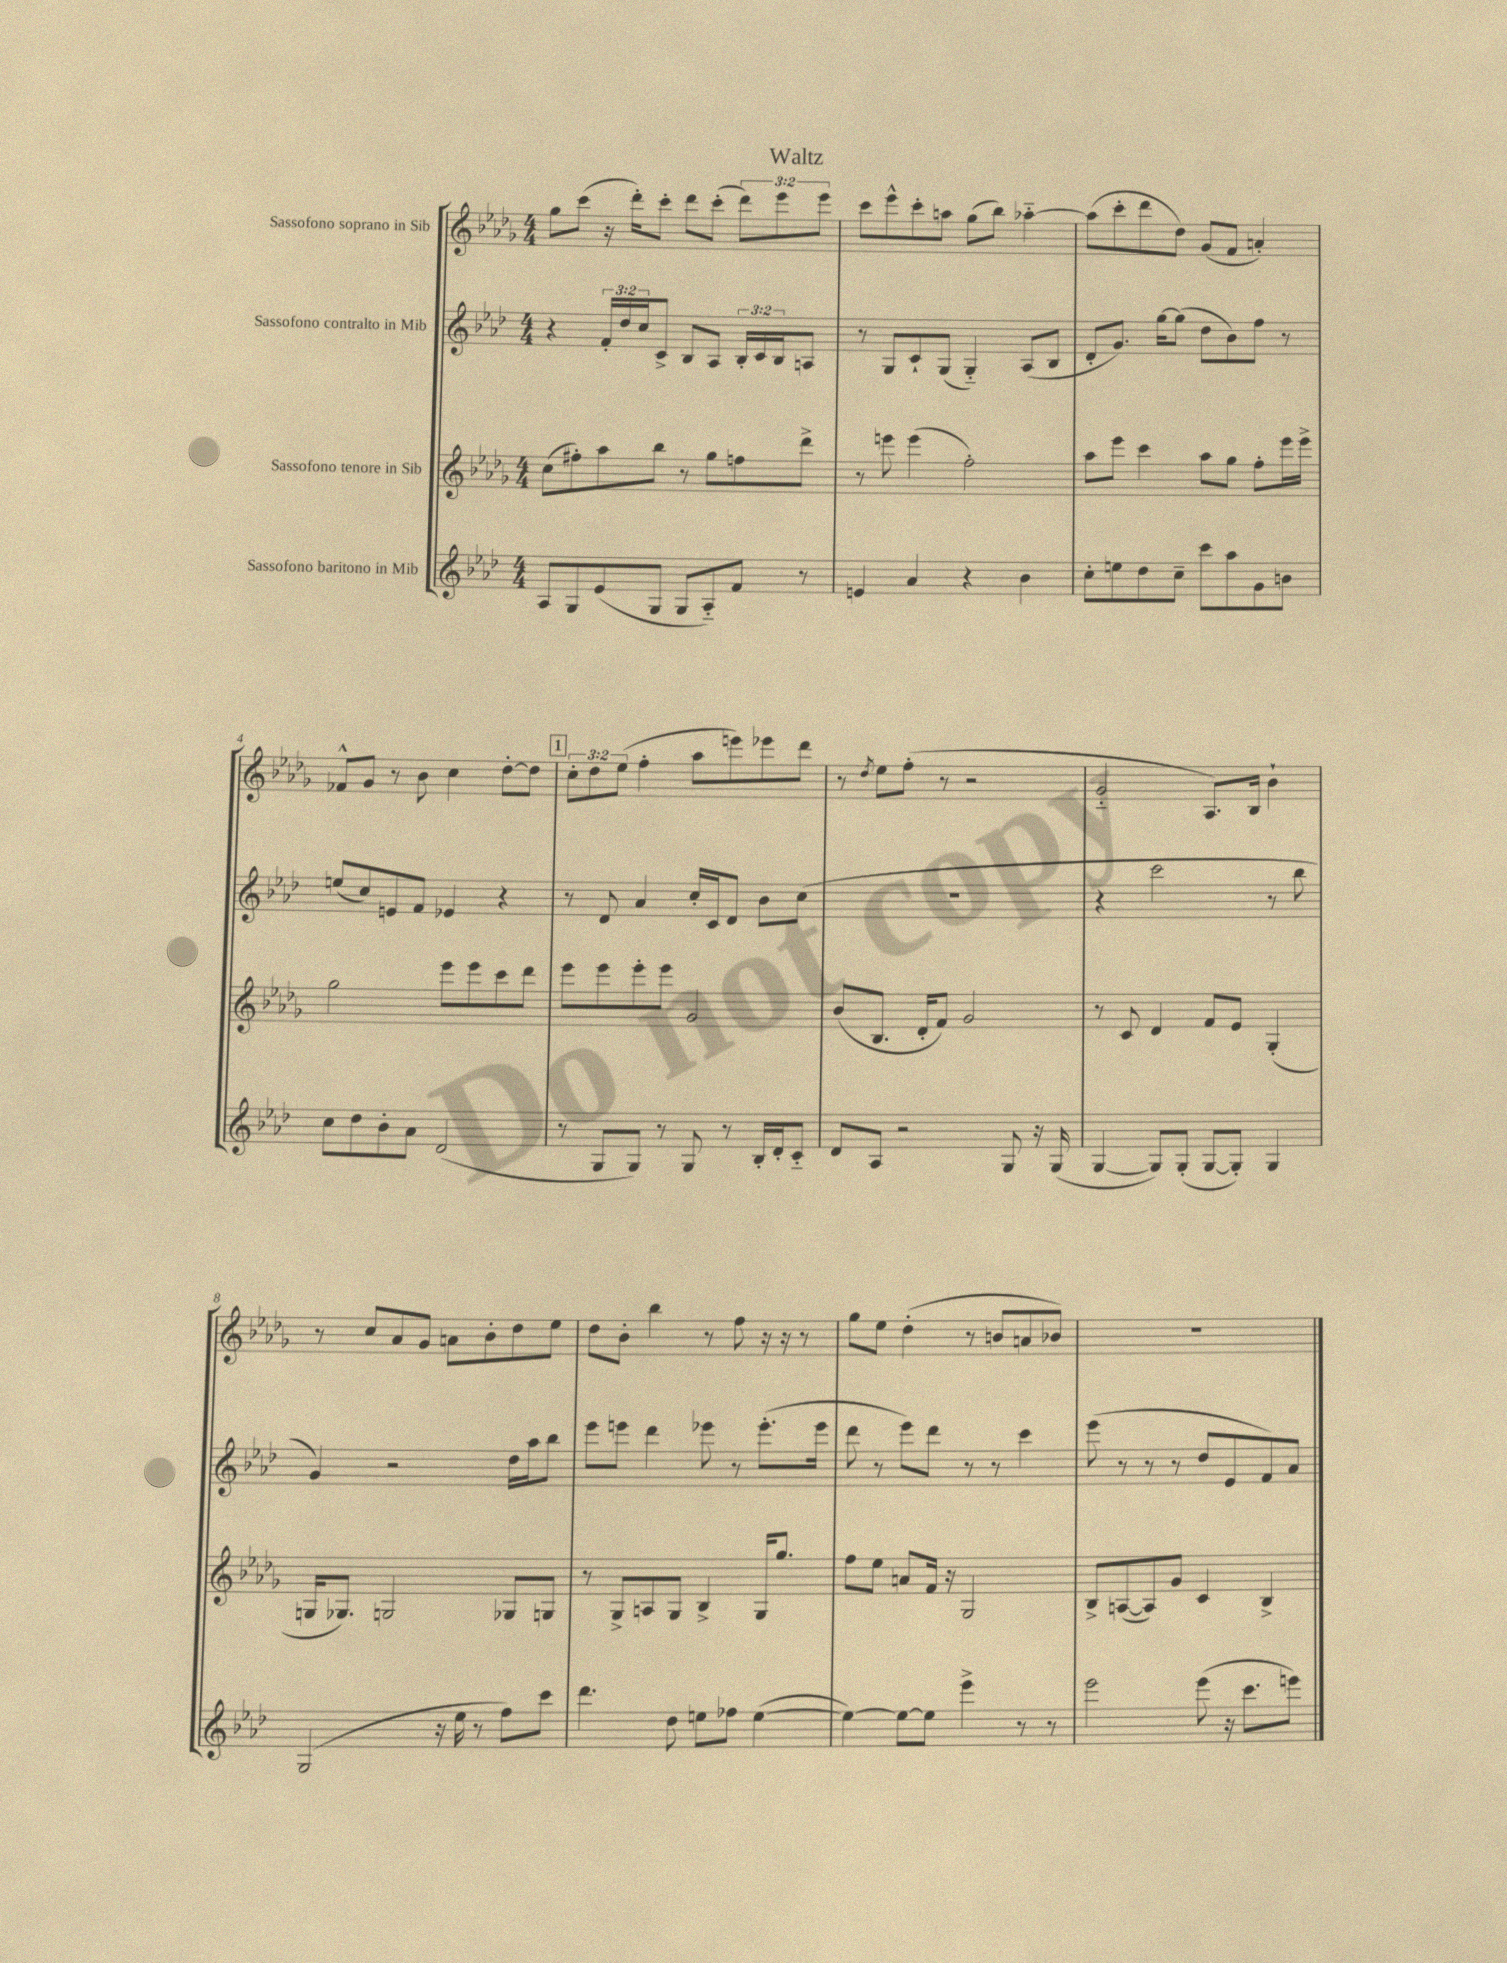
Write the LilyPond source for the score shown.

\header { title = "Waltz" }
<<
\new StaffGroup <<
\new Staff = "s0" \with { instrumentName = "Sassofono soprano in Sib" } {
    \clef treble \key des \major \numericTimeSignature \time 4/4 \override Staff.TupletNumber.text = #tuplet-number::calc-fraction-text
    ges''8 c'''8( r16 des'''16-.) c'''8-. des'''8 c'''8-.( \tuplet 3/2 { des'''8) ees'''8 ees'''8 } |
    c'''8 ees'''8-^ c'''8-. a''8 ges''8( bes''8) aes''4~-_ |
    aes''8( c'''8-. des'''8 des''8) ges'8( f'8 a'4-.) |
    fes'8-^ ges'8 r8 bes'8 c''4 des''8~-. des''8 |
    \mark \markup { \box "1" } \tuplet 3/2 { c''8-. des''8 ees''8( } f''4-. aes''8 e'''8) ees'''8 des'''8 |
    r8 \acciaccatura { des''8 } ees''8 f''8-.( r8 r2 |
    ges'2-_ aes8.) bes16 bes'4-! |
    r8 c''8 aes'8 ges'8 a'8 bes'8-. des''8 ees''8 |
    des''8 bes'8-. bes''4 r8 f''8 r16 r16 r8 |
    ges''8 ees''8 des''4-.( r8 b'8 a'8 bes'8) |
    r1 \bar "|." |
}
\new Staff = "s1" \with { instrumentName = "Sassofono contralto in Mib" } {
    \clef treble \key aes \major \numericTimeSignature \time 4/4 \override Staff.TupletNumber.text = #tuplet-number::calc-fraction-text
    r4 \tuplet 3/2 { f'16-. des''16 c''16 } c'8-> bes8 aes8 \tuplet 3/2 { bes16-. c'16 bes16 } a8 |
    r8 g8 c'8-! g8( g4-_) aes8( bes8 |
    des'8-. g'8.) g''16~ g''8( des''8 bes'8) f''8 r8 |
    e''8( c''8) e'8 f'8 ees'4 r4 |
    \mark \markup { \box "1" } r8 des'8 aes'4 c''16-. c'16 des'8 bes'8 c''8( |
    R1 |
    r4 c'''2 r8 bes''8 |
    g'4) r2 des''16 aes''16 bes''8 |
    ees'''8 e'''8 des'''4 ees'''8 r8 ees'''8.-.( ees'''16 |
    des'''8 r8 ees'''8) des'''8 r8 r8 c'''4 |
    ees'''8( r8 r8 r8 des''8 ees'8 f'8) aes'8 \bar "|." |
}
\new Staff = "s2" \with { instrumentName = "Sassofono tenore in Sib" } {
    \clef treble \key des \major \numericTimeSignature \time 4/4
    c''8( fis''8-.) aes''8 bes''8 r8 ges''8 f''8 des'''8-> |
    r8 e'''8 e'''4( f''2-.) |
    aes''8 ees'''8 c'''4 aes''8 ges''8 f''8-. ees'''16 ees'''16-> |
    ges''2 ees'''8 ees'''8 c'''8 des'''8 |
    \mark \markup { \box "1" } ees'''8 ees'''8 ees'''8-. ees'''8 ges'2 |
    bes'8( bes8. des'16-. f'8) ges'2 |
    r8 c'8 des'4 f'8 ees'8 ges4-.( |
    g16 ges8.) g2 ges8 g8 |
    r8 ges8-> a8 ges8 bes4-> ges16 ges''8. |
    f''8 ees''8 a'8 f'16 r16 ges2 |
    bes8-> a8~( a8) ges'8 c'4 bes4-> \bar "|." |
}
\new Staff = "s3" \with { instrumentName = "Sassofono baritono in Mib" } {
    \clef treble \key aes \major \numericTimeSignature \time 4/4
    aes8 g8 ees'8( g8 g8 aes8-_) f'8 r8 |
    e'4 aes'4 r4 bes'4 |
    c''8-. e''8 des''8 c''8-- c'''8 aes''8 g'8 b'8 |
    c''8 des''8 bes'8-. aes'8 des'2( |
    \mark \markup { \box "1" } r8 g8 g8) r8 g8 r8 bes16-. des'16-. c'8-_ |
    des'8 aes8 r2 g8 r16 g16( |
    g4~ g8) g8-.( g8~ g8-.) g4 |
    g2( r16 ees''16 r8 f''8) c'''8 |
    des'''4. des''8 e''8 fes''8 e''4~( |
    e''4~) e''8~ e''8 ees'''4-> r8 r8 |
    ees'''2 ees'''8( r16 c'''8. e'''8) \bar "|." |
}
>>
>>
